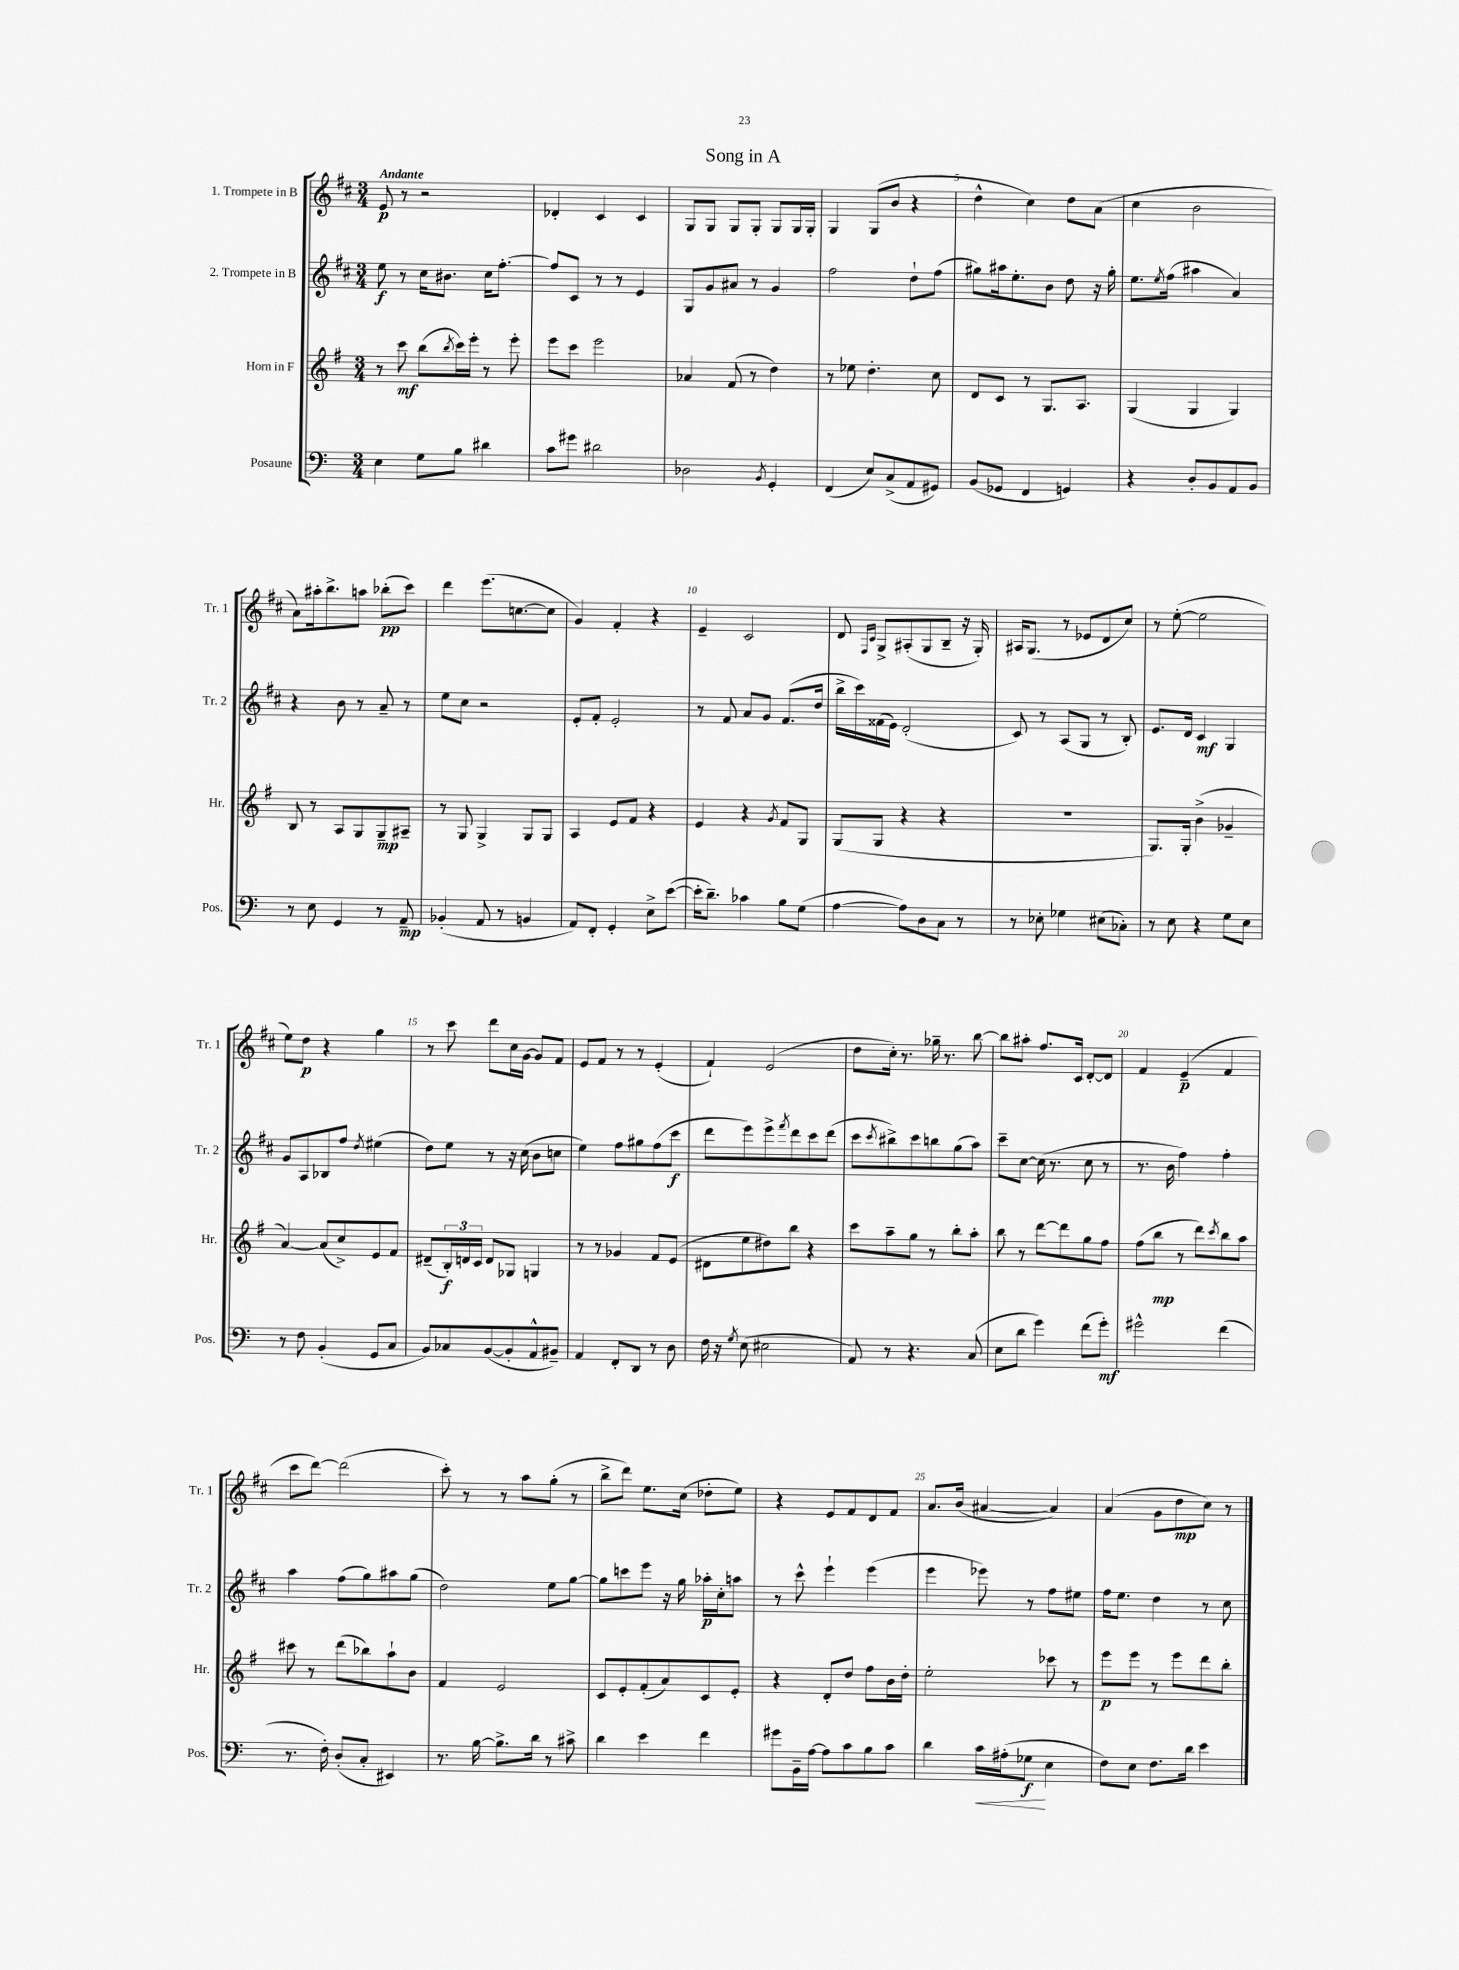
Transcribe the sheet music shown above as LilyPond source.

\header { title = "Song in A" }
<<
\new StaffGroup <<
\new Staff = "s0" \with { instrumentName = "1. Trompete in B" shortInstrumentName = "Tr. 1" } {
    \clef treble \key d \major \numericTimeSignature \time 3/4 \tempo "Andante"
    e'8\p r8 r2 |
    des'4-. cis'4 cis'4 |
    g8 g8 g8 g8-. g8 g16 g16-. |
    g4 g8( b'8 r4 |
    d''4-^ cis''4) d''8 a'8( |
    cis''4 b'2 |
    a'8) ais''16-. b''8.-> a''8 bes''8-.\pp( cis'''8) |
    d'''4 e'''8.( c''8.~ c''8 |
    g'4) fis'4-. r4 |
    e'4-- cis'2 |
    d'8 \grace { fis16 cis'16 } g8-> ais8-.( g8 b8-- r16 g16-.) |
    ais16 g8.( r8 ees'8 d'8 cis''8) |
    r8 e''8~-.( e''2 |
    e''8) d''8\p r4 g''4 |
    r8 cis'''8 d'''8 cis''16 g'16~ g'8 fis'8 |
    e'8 fis'8 r8 r8 e'4-.( |
    fis'4-!) e'2( |
    d''8 cis''16-.) r8. ges''16-- r8. b''8~ |
    b''8 ais''8-. fis''8. cis'16 d'8~-. d'8 |
    fis'4 e'4--\p( fis'4 |
    cis'''8 d'''8~) d'''2( |
    cis'''8-.) r8 r8 a''8 g''8-.( r8 |
    b''8-> d'''8) e''8. cis''16( des''8-. e''8) |
    r4 e'8 fis'8 d'8 fis'8 |
    a'8. b'16( ais'4~ ais'4) |
    a'4( g'8 d''8\mp cis''8) r8 \bar "|." |
}
\new Staff = "s1" \with { instrumentName = "2. Trompete in B" shortInstrumentName = "Tr. 2" } {
    \clef treble \key d \major \numericTimeSignature \time 3/4
    e''8\f r8 cis''16 bis'8. cis''16 fis''8.~-. |
    fis''8 cis'8 r8 r8 e'4 |
    g8 g'8 ais'8 r8 g'4 |
    fis''2 d''8-! fis''8( |
    gis''8) ais''16 e''8.-. b'8 d''8 r16 gis''16-. |
    e''8. \acciaccatura { e''8 } fis''16( ais''4 a'4) |
    r4 b'8 r8 a'8-- r8 |
    e''8 cis''8 r2 |
    e'8-. fis'8-. e'2-. |
    r8 fis'8 a'8 g'8 fis'8.( d''16 |
    b''16-> cis'''16) fisis'16( e'16) d'2-.( |
    cis'8) r8 a8( g8 r8 b8-.) |
    e'8. d'16 cis'4\mf g4 |
    g'8 a8 bes8 fis''8 \acciaccatura { d''8 } eis''4( |
    d''8) e''8 r8 r16 cis''16( b'8 c''8 |
    e''4) fis''8 gis''8 fis''8( cis'''8\f |
    d'''8 e'''8) e'''8-> \acciaccatura { fis'''8 } d'''8 cis'''8 d'''8( |
    cis'''8 \acciaccatura { cis'''8 } bis''8->) cis'''8 b''8 g''8( a''8) |
    cis'''8-- cis''8~ cis''16( r8. cis''8 r8 |
    r8. b'16 fis''4) fis''4-. |
    a''4 fis''8( g''8) ais''8 g''8( |
    d''2) e''8 g''8~ |
    g''8 c'''8 e'''8 r16 g''16 aes''16-.\p cis''16-. a''8 |
    r8 cis'''8-^ e'''4-! e'''4( |
    e'''4 ees'''8) r8 fis''8 eis''8 |
    fis''16 e''8. d''4 r8 cis''8 \bar "|." |
}
\new Staff = "s2" \with { instrumentName = "Horn in F" shortInstrumentName = "Hr." } {
    \clef treble \key g \major \numericTimeSignature \time 3/4
    r8 c'''8\mf b''8( \acciaccatura { b''8 } c'''16) e'''16-. r8 e'''8-. |
    e'''8 c'''8 e'''2 |
    aes'4 fis'8( r8 d''4) |
    r8 ees''8 d''4.-. c''8 |
    d'8 c'8 r8 g8. a8. |
    g4( g4 g4) |
    b8 r8 a8 g8 g8--\mp ais8-- |
    r8 g8 g4-> g8 g8 |
    a4 e'8 fis'8 r4 |
    e'4 r4 \acciaccatura { g'8 } fis'8 g8 |
    g8( g8 r4 r4 |
    R2. |
    g8.) g16-. b'4->( ges'4-- |
    a'4~) a'8( c''8->) e'8 fis'8 |
    dis'8--( \tuplet 3/2 { b16-.\f) d'16 c'16 } d'8 ges8 g4 |
    r8 r8 ges'4 fis'8 e'8( |
    dis'8 e''8 dis''8) b''8 r4 |
    c'''8 a''8-- g''8 r8 b''8-. a''8-. |
    b''8 r8 d'''8~ d'''8 g''8 fis''8 |
    fis''8( b''8\mp r8 d'''8) \acciaccatura { c'''8 } b''8 a''8 |
    cis'''8 r8 d'''8( bes''8) a''8-! b'8 |
    fis'4 e'2 |
    c'8 e'8-. fis'8-.( a'8) c'8 e'8-. |
    r4 d'8-. d''8 fis''8 b'16 d''16-. |
    e''2-. ces'''8 r8 |
    e'''8\p e'''8 r8 e'''8 d'''8 b''8-. \bar "|." |
}
\new Staff = "s3" \with { instrumentName = "Posaune" shortInstrumentName = "Pos." } {
    \clef bass \key c \major \numericTimeSignature \time 3/4
    e4 g8 b8 dis'4 |
    c'8 gis'8 dis'2 |
    des2 \acciaccatura { b,8 } g,4-. |
    f,4( e8) c8->( a,8 gis,8) |
    b,8( ges,8 f,4 g,4) |
    r4 d8-. b,8 a,8 b,8 |
    r8 e8 g,4 r8 a,8--\mp |
    bes,4-.( a,8 r8 b,4 |
    a,8) f,8-. g,4-. e8-> e'8~( |
    e'16-. d'8.--) ces'4 b8 g8( |
    a4~ a8) d8 c8 r8 |
    r8 ees8-. ges4 eis8( ces8-.) |
    r8 e8 r4 g8 e8 |
    r8 f8 b,4-.( g,8 c8 |
    b,8) ces8 b,8~( b,8-. a,8-^ bis,8--) |
    a,4 f,8-. d,8 r8 d8 |
    f16 r16 \acciaccatura { g8 } e8( eis2 |
    a,8) r8 r4. c8( |
    e8 d'8 g'4) f'8( g'8-.\mf) |
    gis'2-^ f'4( |
    r8. f16-.) d8-.( c8-. eis,4) |
    r8. b16~ b8.-> d'16 r8 cis'8-> |
    d'4 e'4 f'4 |
    gis'8 b,16-- a16~ a8 c'8 b8 c'8 |
    d'4 c'16\< ais16-.( ges8\f\! e4 |
    f8) e8 f8. d'16 e'4 \bar "|." |
}
>>
>>
\layout { \context { \Score \override BarNumber.break-visibility = ##(#f #t #t) barNumberVisibility = #(every-nth-bar-number-visible 5) } }
